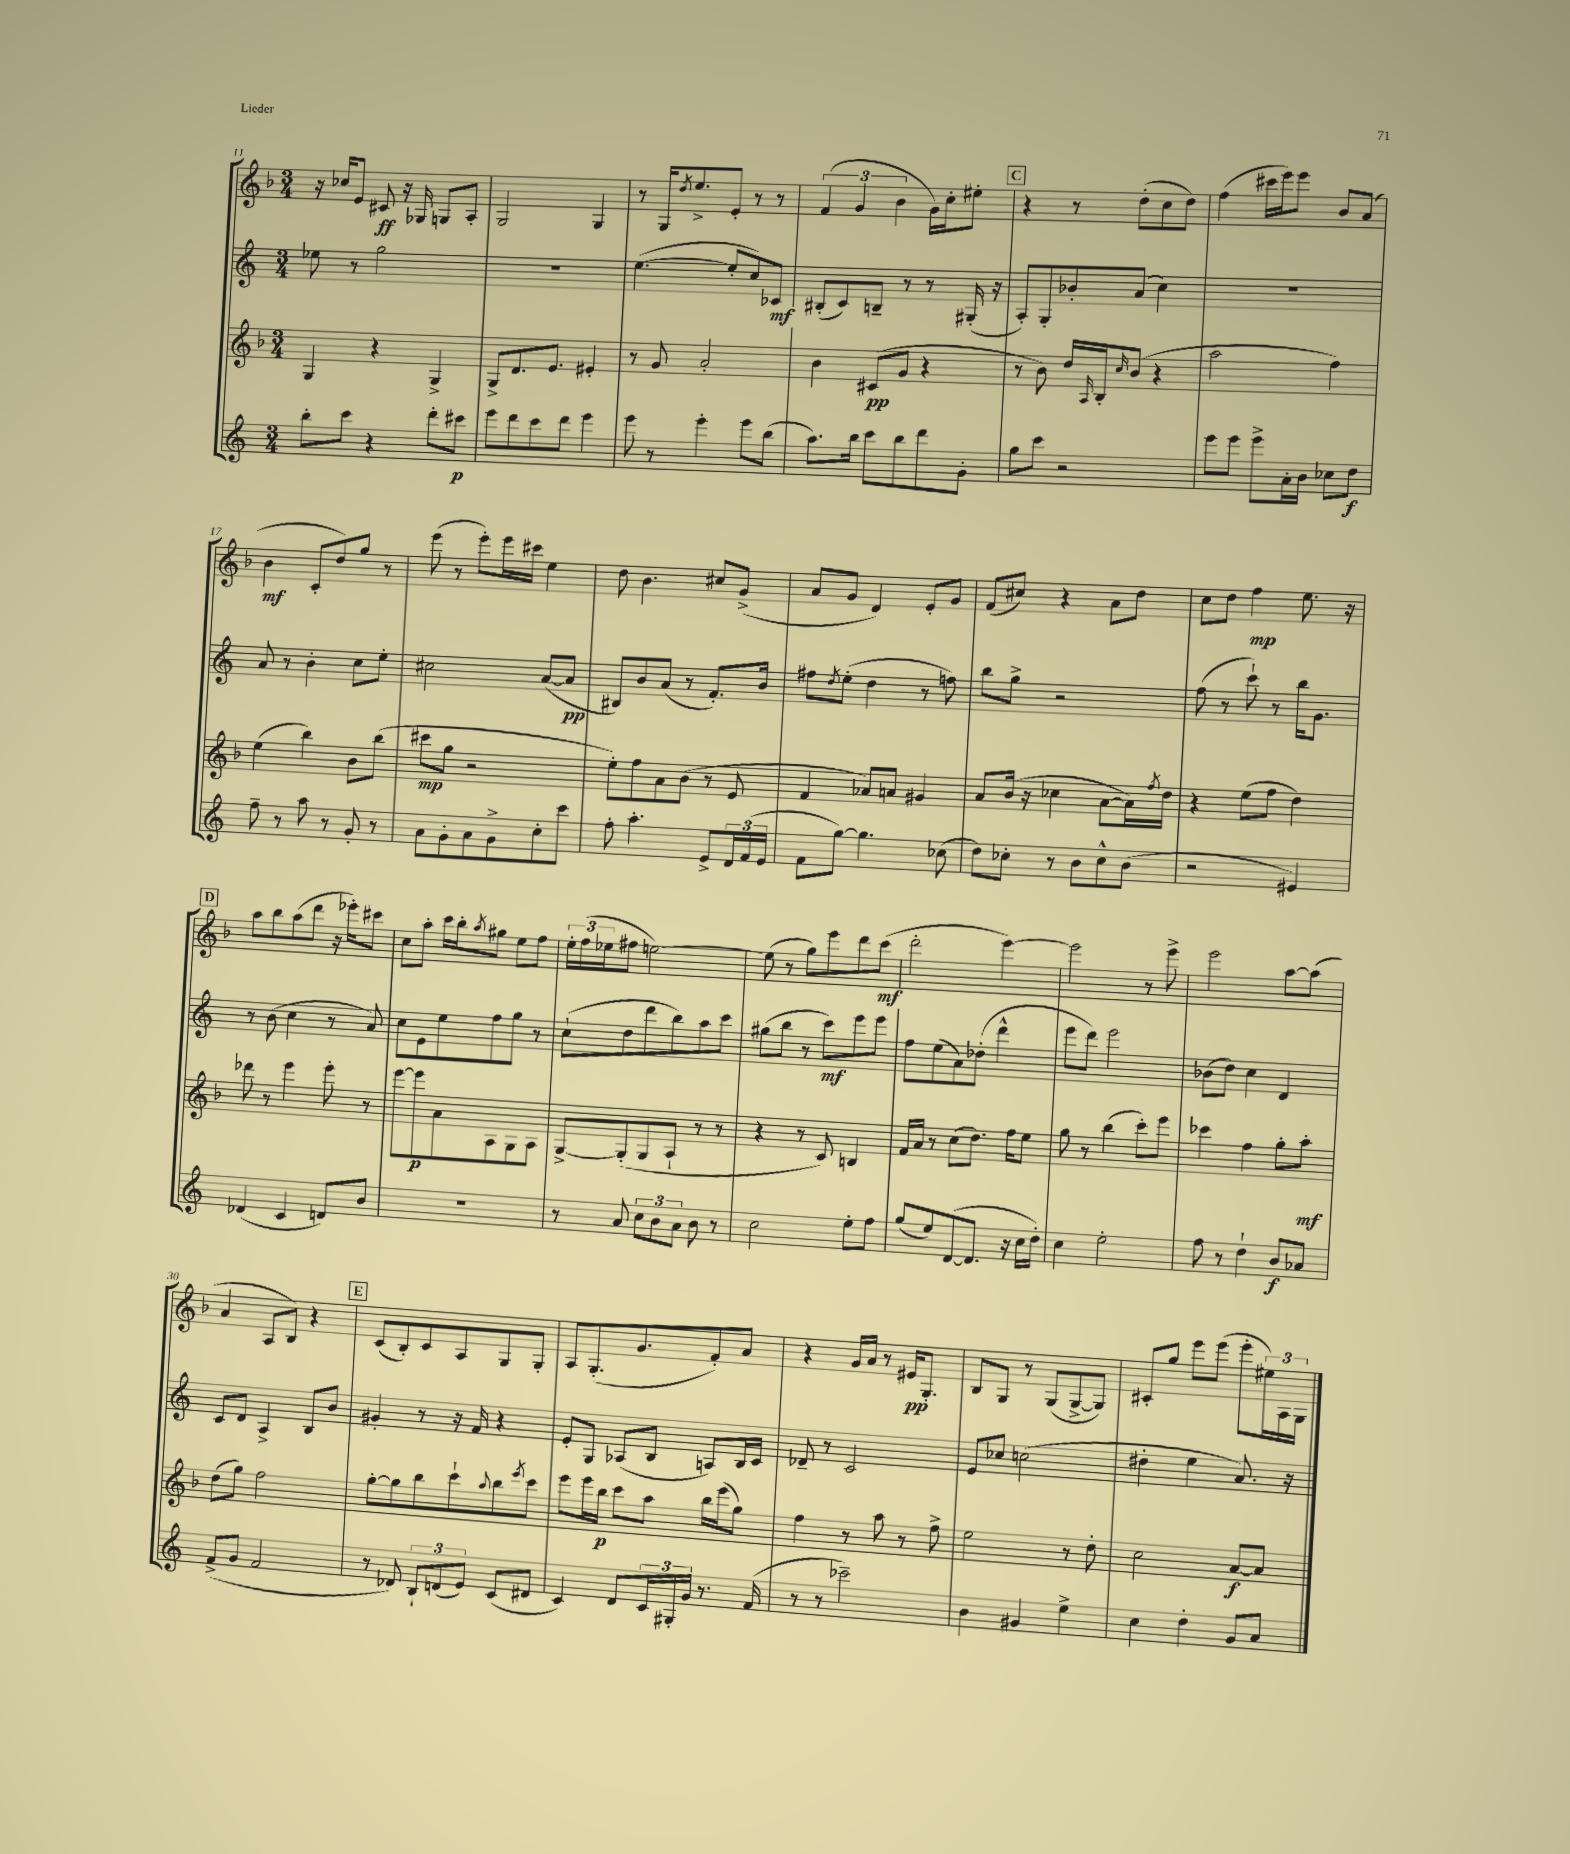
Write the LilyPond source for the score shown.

<<
\new StaffGroup <<
\new Staff = "s0" {
    \clef treble \key f \major \numericTimeSignature \time 3/4
    r16 ces''16 e'8 cis'8\ff r16 ges16 g8 a8-. |
    g2 g4 |
    r8 g16 \acciaccatura { d''8 } e''8.-> e'8-. r8 r8 |
    \tuplet 3/2 { f'4( g'4 bes'4 } g'16) c''16-. eis''8-. |
    \mark \markup { \box "C" } r4 r8 d''8-.( c''8 d''8) |
    f''4( cis'''16 e'''16) e'''8 bes'8 a'8( |
    bes'4\mf c'8-. d''8) g''8 r8 |
    e'''8( r8 e'''8-.) e'''16 cis'''16 e''4 |
    d''8 bes'4. cis''8 g'8->( |
    a'8 g'8 d'4) e'8-. g'8 |
    f'8( cis''8) r4 a'8 d''8 |
    c''8 d''8 f''4\mp e''8. r16 |
    \mark \markup { \box "D" } a''8 bes''8 a''8( d'''8 r16 ees'''16-.) cis'''8 |
    c''8 a''8-. c'''16 bes''16-. \acciaccatura { a''8 } gis''8 e''8 f''8 |
    \tuplet 3/2 { e''16-. f''16( ees''16 } fis''8 e''2~) |
    e''8( r8 g''8) e'''8 d'''8 c'''8\mf( |
    d'''2-. e'''4~) |
    e'''2 r8 e'''8-> |
    e'''2 a''8~ a''8( |
    a'4 a8 bes8) r4 |
    \mark \markup { \box "E" } c'8( bes8-.) c'8 a8 g8 g8-. |
    a8 g8.-.( g'8. f'8-.) a'8 |
    r4 g'16 a'16 r8 eis'16\pp g8.-. |
    bes8 g8 r8 g8( g8~-> g8) |
    cis'8-. g''8 e'''8 e'''8( e'''8-. \tuplet 3/2 { eis''16) a16 g16 } \bar "|." |
}
\new Staff = "s1" {
    \clef treble \key c \major \numericTimeSignature \time 3/4
    ees''8 r8 g''2 |
    R2. |
    e''4.~( e''8-. c''8) ces'8\mf |
    bis8-.( c'8) b8-- r8 r8 gis16-.( r16 |
    \mark \markup { \box "C" } a8-.) g8-. bes'8-. a'8( c''4) |
    R2. |
    a'8 r8 b'4-. c''8 e''8-. |
    cis''2 a'8~( a'8\pp |
    bis8) b'8 a'8( r8 f'8.-.) b'16 |
    fis''8 \acciaccatura { d''8 } e''8-.( d''4 r8 f''8) |
    b''8 g''8-> r2 |
    f''8( r8 c'''8-!) r8 b''16 g'8. |
    \mark \markup { \box "D" } r8 b'8( c''4 r8 a'8) |
    c''8 e'8 e''8 f''8 g''8 r8 |
    c''8-!( d''8 d'''8 b''8) a''8 c'''8 |
    gis''8( b''8 r8 c'''8\mf) e'''8 e'''8 |
    f''8 e''8( a'8) des''8-.( d'''4-^ |
    e'''8 d'''8) e'''2 |
    bes'8( d''8) c''4 d'4 |
    c'8 d'8 a4-> b8 b'8 |
    \mark \markup { \box "E" } gis'4-. r8 r16 f'16 r4 |
    e'8-. g8 aes8( b8 a8) b16 c'16 |
    des'8-- r8 c'2 |
    e'8 ces''8 c''2( |
    dis''4-. e''4 a'8.) r16 \bar "|." |
}
\new Staff = "s2" {
    \clef treble \key f \major \numericTimeSignature \time 3/4
    g4 r4 g4-> |
    g8-> d'8. e'8. eis'4-. |
    r8 g'8 a'2-. |
    bes'4 cis'8\pp( g'8 r4 |
    \mark \markup { \box "C" } r8 bes'8) d''16 \grace { a16 } bes16-. \grace { c''16 } bes'8( r4 |
    a''2 f''4) |
    e''4( bes''4) bes'8 bes''8( |
    cis'''8\mp g''8 r2 |
    e''8-.) f''8 a'8 bes'8( r8 e'8 |
    f'4 aes'8) a'8 gis'4 |
    a'8 bes'16( r16 ces''4 a'8~ a'16) \acciaccatura { f''8 } d''16 |
    r4 e''8( f''8 d''4) |
    \mark \markup { \box "D" } des'''8 r8 e'''4 e'''8-. r8 |
    e'''8~ e'''8\p a'8 a8 g8 a8 |
    g8~-> g8-.( g8 a8-! r8 r8 |
    r4 r8 c'8) b4 |
    f'16 a'16 r8 c''8( d''8.) f''16 e''8 |
    g''8 r8 bes''4( c'''8-.) e'''8 |
    ces'''4 f''4 g''8-. a''8-.\mf |
    d''8( g''8) f''2 |
    \mark \markup { \box "E" } g''8~-. g''8 bes''8 c'''8-! \appoggiatura { a''8 } bes''8 \acciaccatura { e'''8 } c'''8 |
    e'''8 e'''16 bes''16\p c'''8 a''8 bes''16 e'''16( g''8) |
    f''4 r8 a''8 r8 f''8-> |
    e''2 r8 d''8-. |
    c''2 a'8~\f a'8 \bar "|." |
}
\new Staff = "s3" {
    \clef treble \key c \major \numericTimeSignature \time 3/4
    b''8-. c'''8 r4 d'''8-. cis'''8\p |
    e'''8 d'''8 c'''8 d'''8 e'''4 |
    e'''8 r8 e'''4-. e'''8 b''8( |
    a''8.) b''16 c'''8 b''8 d'''8 g'8-. |
    \mark \markup { \box "C" } g''8 c'''8 r2 |
    e'''8 e'''8 e'''8-> a'16-. b'16 ces''8 d''8\f |
    f''8-- r8 a''8 r8 g'8-. r8 |
    a'8 g'8-. a'8 g'8-> c''8-. c'''8 |
    f''8-. a''4.-. e'8-> \tuplet 3/2 { d'16 f'16( e'16 } |
    f'8 g''8~) g''4. ces''8( |
    d''8) ces''8-. r8 b'8 ces''8-^ b'8( |
    r2 eis'4) |
    \mark \markup { \box "D" } des'4( c'4 d'8) b'8 |
    R2. |
    r8 a'8 \tuplet 3/2 { c''8 b'8 a'8 } b'8 r8 |
    c''2 e''8-. f''8 |
    g''8( e''8) d'8~( d'8. r16 c''16 d''16-.) |
    c''4 e''2-. |
    f''8 r8 d''4-! b'8\f aes'8 |
    f'8->( g'8 f'2 |
    \mark \markup { \box "E" } r8 des'8) \tuplet 3/2 { b8-! d'8( e'8) } c'8( dis'8 |
    c'4) d'8 \tuplet 3/2 { c'16 gis16-. g'16 } r8. f'16( |
    r8 r8 ces'''2--) |
    b'4 gis'4 e''4-> |
    c''4 d''4-. g'8 a'8 \bar "|." |
}
>>
>>
\layout { \context { \Score currentBarNumber = #11 } }
